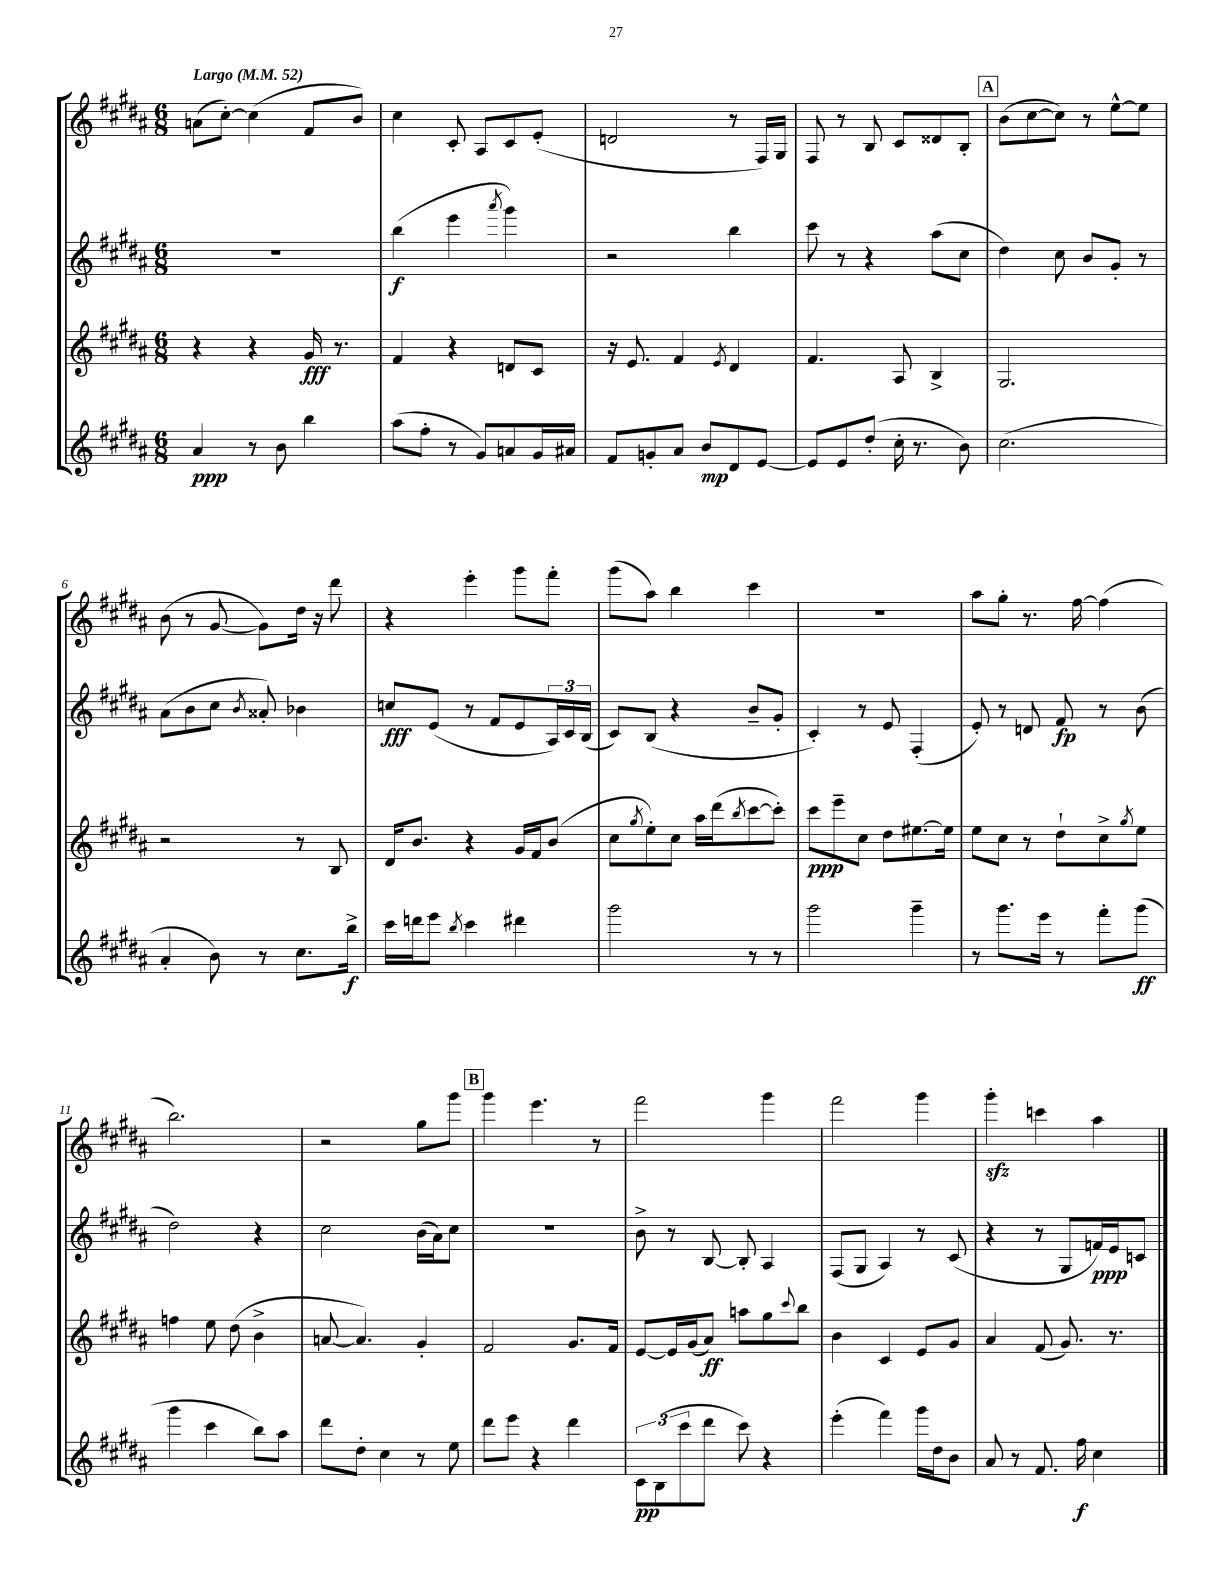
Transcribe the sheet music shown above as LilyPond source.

<<
\new StaffGroup <<
\new Staff = "s0" {
    \clef treble \key b \major \numericTimeSignature \time 6/8 \tempo "Largo" 4 = 52
    a'8( cis''8~-.) cis''4( fis'8 b'8) |
    cis''4 cis'8-. ais8 cis'8 e'8-.( |
    d'2 r8 fis16) gis16 |
    fis8 r8 b8 cis'8 disis'8 b8-. |
    \mark \markup { \box "A" } b'8( cis''8~ cis''8) r8 e''8~-^ e''8 |
    b'8( r8 gis'8~ gis'8) dis''16 r16 dis'''8 |
    r4 e'''4-. gis'''8 fis'''8-. |
    gis'''8( ais''8) b''4 cis'''4 |
    R2. |
    ais''8 gis''8-. r8. fis''16~ fis''4( |
    b''2.) |
    r2 gis''8 gis'''8 |
    \mark \markup { \box "B" } gis'''4 e'''4. r8 |
    fis'''2 gis'''4 |
    fis'''2 gis'''4 |
    gis'''4-.\sfz c'''4 ais''4 \bar "|." |
}
\new Staff = "s1" {
    \clef treble \key b \major \numericTimeSignature \time 6/8
    R2. |
    b''4\f( e'''4 \acciaccatura { ais'''8 } gis'''4) |
    r2 b''4 |
    cis'''8 r8 r4 ais''8( cis''8 |
    \mark \markup { \box "A" } dis''4) cis''8 b'8 gis'8-. r8 |
    ais'8( b'8 cis''8 \acciaccatura { b'8 } aisis'8-.) bes'4 |
    c''8\fff e'8( r8 fis'8 e'8 \tuplet 3/2 { ais16) cis'16 b16( } |
    cis'8) b8( r4 b'8-- gis'8-. |
    cis'4-.) r8 e'8 fis4-.( |
    e'8-.) r8 d'8 fis'8\fp r8 b'8( |
    dis''2) r4 |
    cis''2 b'16( ais'16) cis''8 |
    \mark \markup { \box "B" } R2. |
    b'8-> r8 b8~ b8-. ais4 |
    fis8( gis8 ais4) r8 cis'8( |
    r4 r8 gis8 f'16\ppp) e'16 c'8 \bar "|." |
}
\new Staff = "s2" {
    \clef treble \key b \major \numericTimeSignature \time 6/8
    r4 r4 gis'16\fff r8. |
    fis'4 r4 d'8 cis'8 |
    r16 e'8. fis'4 \acciaccatura { e'8 } dis'4 |
    fis'4. ais8 b4-> |
    \mark \markup { \box "A" } gis2. |
    r2 r8 b8 |
    dis'16 b'8. r4 gis'16 fis'16 b'8( |
    cis''8 \acciaccatura { gis''8 } e''8-.) cis''8 ais''16 dis'''16( \acciaccatura { b''8 } cis'''8~ cis'''8-.) |
    cis'''8\ppp e'''8-- cis''8 dis''8 eis''8.~ eis''16 |
    e''8 cis''8 r8 dis''8-! cis''8-> \acciaccatura { gis''8 } e''8 |
    f''4 e''8 dis''8( b'4-> |
    a'8~ a'4.) gis'4-. |
    \mark \markup { \box "B" } fis'2 gis'8. fis'16 |
    e'8~ e'16 gis'16( ais'8\ff) a''8 gis''8 \appoggiatura { cis'''8 } b''8 |
    b'4 cis'4 e'8 gis'8 |
    ais'4 fis'8( gis'8.) r8. \bar "|." |
}
\new Staff = "s3" {
    \clef treble \key b \major \numericTimeSignature \time 6/8
    ais'4\ppp r8 b'8 b''4 |
    ais''8( fis''8-. r8 gis'8) a'8 gis'16 ais'16 |
    fis'8 g'8-. ais'8 b'8\mp dis'8 e'8~ |
    e'8 e'8 dis''8-.( cis''16-. r8. b'8) |
    \mark \markup { \box "A" } cis''2.( |
    ais'4-. b'8) r8 cis''8. b''16->\f |
    cis'''16 d'''16 e'''8 \acciaccatura { b''8 } cis'''4 dis'''4 |
    gis'''2 r8 r8 |
    gis'''2 gis'''4-- |
    r8 gis'''8. e'''16 r8 fis'''8-. gis'''8\ff( |
    gis'''4 cis'''4 b''8) ais''8 |
    dis'''8 dis''8-. cis''4 r8 e''8 |
    \mark \markup { \box "B" } dis'''8 e'''8 r4 dis'''4 |
    \tuplet 3/2 { cis'8\pp b8( cis'''8 } dis'''8 cis'''8) r4 |
    e'''4-.( fis'''4) gis'''16 dis''16 b'8 |
    ais'8 r8 fis'8. fis''16\f cis''4 \bar "|." |
}
>>
>>
